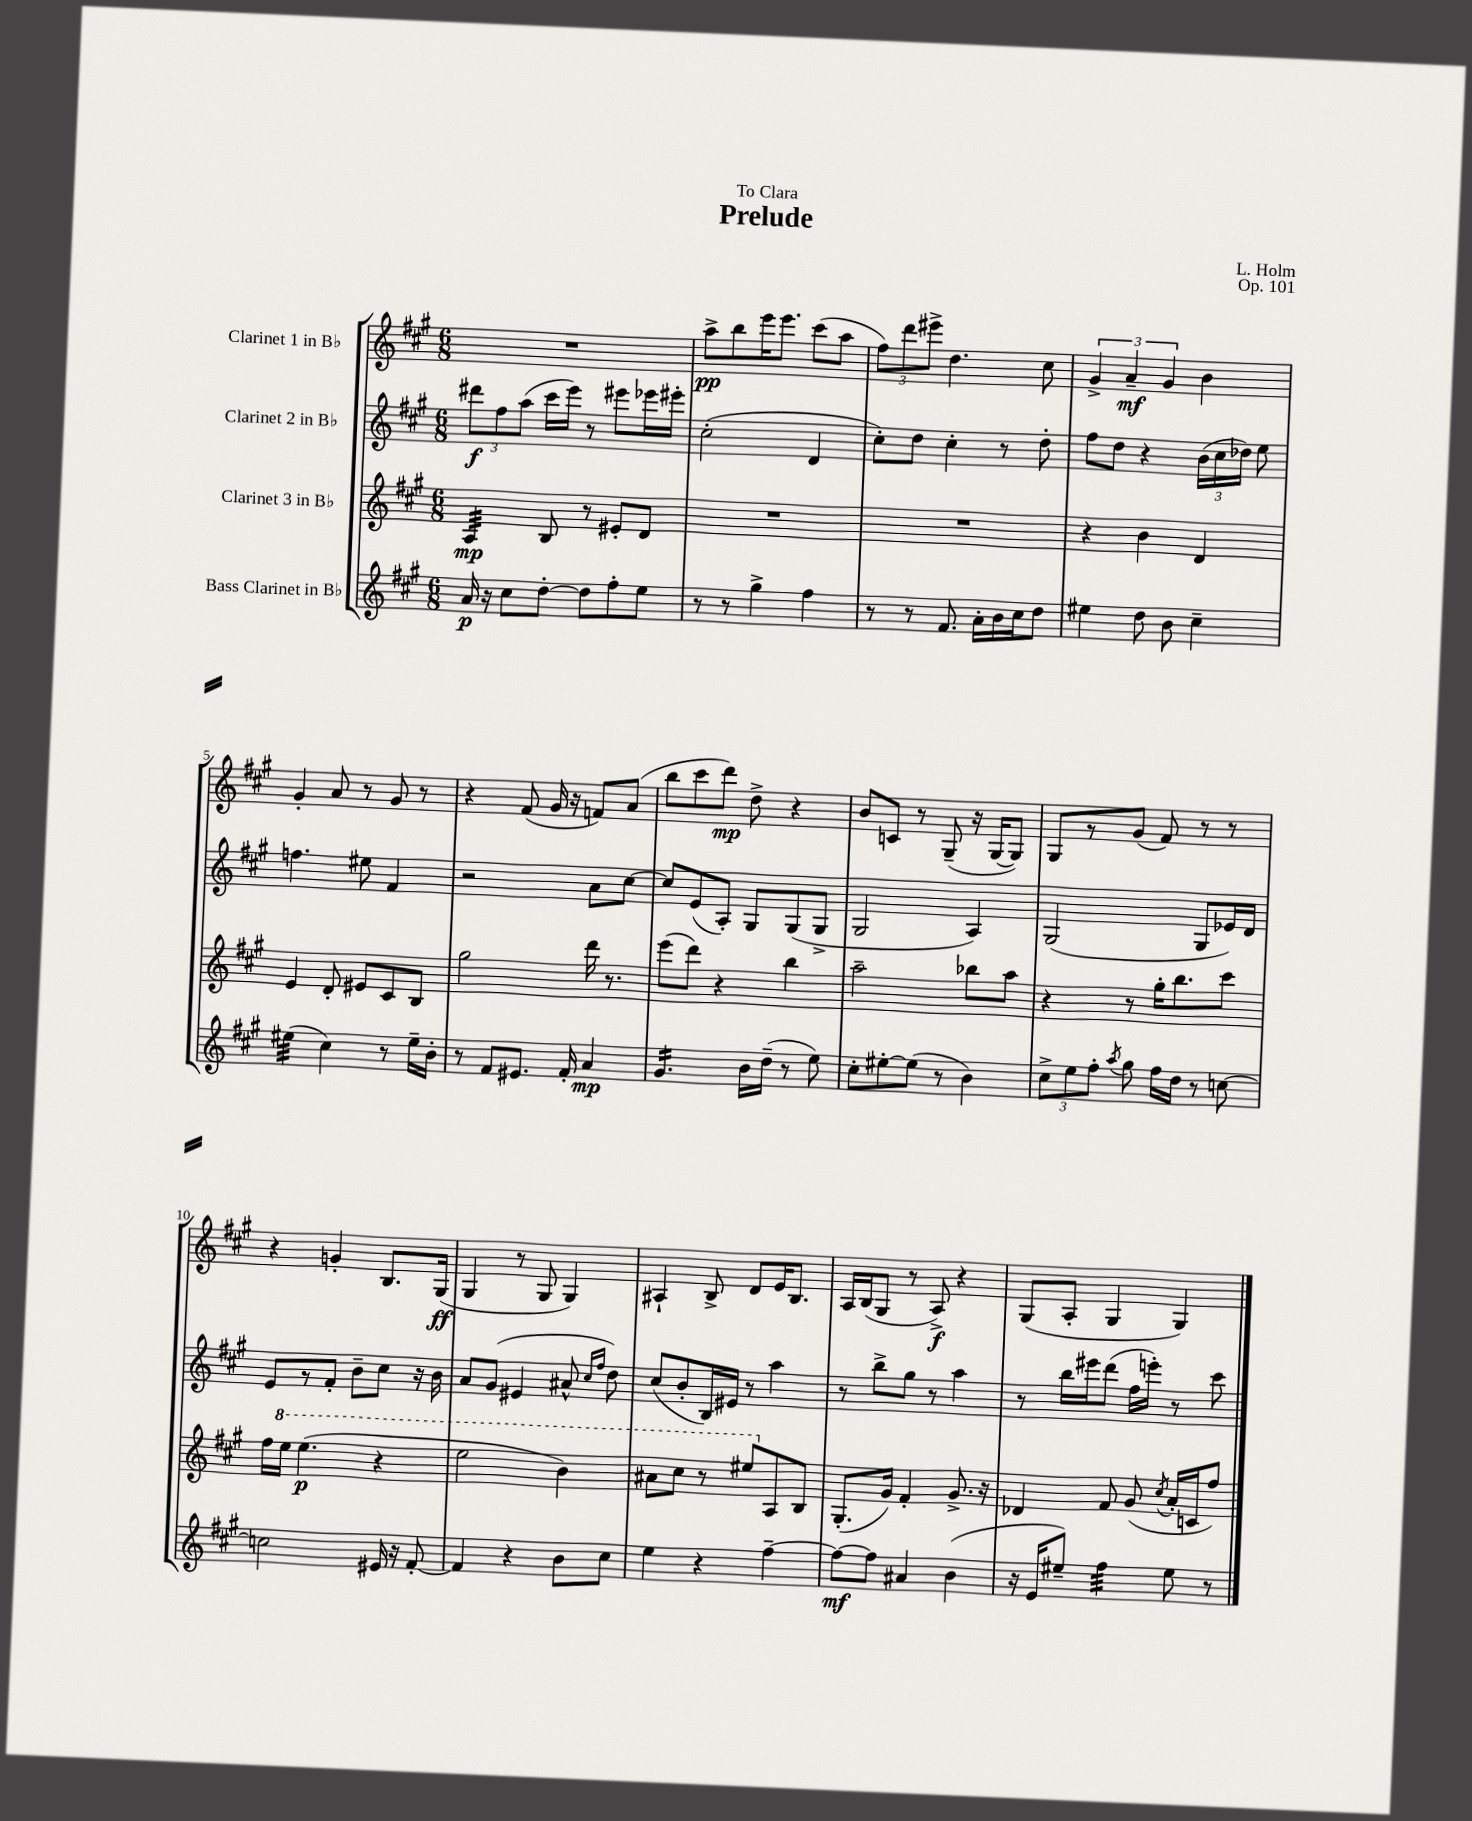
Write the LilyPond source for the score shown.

\header { title = "Prelude" composer = "L. Holm" dedication = "To Clara" opus = "Op. 101" }
<<
\new StaffGroup <<
\new Staff = "s0" \with { instrumentName = "Clarinet 1 in Bb" } {
    \clef treble \key a \major \numericTimeSignature \time 6/8
    \autoBeamOff R2. |
    a''8[->\pp b''8 e'''16 e'''8.] cis'''8[( a''8] |
    \tuplet 3/2 { fis''8[) d'''8 eis'''8]-> } d''4. cis''8 |
    \tuplet 3/2 { gis'4-> a'4--\mf gis'4 } b'4 |
    gis'4-. a'8 r8 gis'8 r8 |
    r4 fis'8( gis'16 r16 f'8[) a'8]( |
    b''8[ cis'''8 d'''8]\mp) d''8-> r4 |
    b'8[ c'8] r8 gis8--( r16 gis16[~ gis8]) |
    gis8[ r8 gis'8]( fis'8) r8 r8 |
    r4 g'4-. b8.[ gis16]\ff( |
    gis4 r8 gis8 gis4) |
    ais4-! b8-> d'8[ e'16 b8.] |
    a16[ b16( gis8] r8 a8->\f) r4 |
    gis8[( a8]-. gis4 gis4) \bar "|." |
}
\new Staff = "s1" \with { instrumentName = "Clarinet 2 in Bb" } {
    \clef treble \key a \major \numericTimeSignature \time 6/8
    \autoBeamOff \tuplet 3/2 { dis'''8[\f fis''8 a''8]( } cis'''16[ e'''16]) r8 eis'''8[ ees'''16 eis'''16]-. |
    cis''2-.( d'4 |
    cis''8[-.) d''8] cis''4-. r8 d''8-. |
    fis''8[ d''8] r4 \tuplet 3/2 { b'16[( cis''16 des''16]) } e''8 |
    f''4. eis''8 fis'4 |
    r2 a'8[ cis''8]~ |
    cis''8[ e'8( a8]-.) gis8[ gis8( gis8]-> |
    gis2 a4) |
    gis2( gis8[ ees'16) d'16] |
    e'8[ r8 fis'8]-. b'8[-- cis''8] r16 b'16 |
    a'8[ gis'8]( eis'4 ais'8-^ \grace { cis''16[ fis''16] } d''8) |
    cis''8[( b'8-. b16) eis'16] r8 a''4 |
    r8 b''8[-> gis''8] r8 a''4 |
    r8 b''16[ eis'''16 d'''8]( fis''16[ e'''16]-.) r8 cis'''8 \bar "|." |
}
\new Staff = "s2" \with { instrumentName = "Clarinet 3 in Bb" } {
    \clef treble \key a \major \numericTimeSignature \time 6/8
    \autoBeamOff a4:32\mp b8 r8 eis'8[-. d'8] |
    R2. |
    R2. |
    r4 b'4 d'4 |
    e'4 d'8-. eis'8[ cis'8 b8] |
    gis''2 d'''16 r8. |
    e'''8[( d'''8]) r4 b''4 |
    a''2-- bes''8[ a''8] |
    r4 r8 gis''16[-. b''8. cis'''8] |
    fis''16[ \ottava #1 e'''16] e'''4.\p( r4 |
    e'''2 b''4) |
    ais''8[ cis'''8] r8 eis'''8[ \ottava #0 a8 b8] |
    gis8.[-.( gis'16]) fis'4-. gis'8.-> r16 |
    des'4 fis'8 gis'8( \acciaccatura { cis''8 } a'16[-. c'16 fis''8]) \bar "|." |
}
\new Staff = "s3" \with { instrumentName = "Bass Clarinet in Bb" } {
    \clef treble \key a \major \numericTimeSignature \time 6/8
    \autoBeamOff a'16\p r16 cis''8[ d''8]~-. d''8[ fis''8-. e''8] |
    r8 r8 gis''4-> fis''4 |
    r8 r8 fis'8. a'16[-. b'16 cis''16 d''8] |
    eis''4 d''8 b'8 cis''4-- |
    eis''4:32( cis''4) r8 eis''16[-- b'16]-. |
    r8 fis'8[ eis'8.] fis'16-. a'4\mp |
    gis'4.:16 b'16[ d''16]--( r8 e''8) |
    cis''8[-. eis''8~-. eis''8]( r8 b'4) |
    \tuplet 3/2 { cis''8[-> e''8 fis''8]-. } \acciaccatura { a''8 } gis''8 fis''16[ d''16] r8 c''8~ |
    c''2 eis'16 r16 fis'8~-. |
    fis'4 r4 b'8[ cis''8] |
    e''4 r4 fis''4~-- |
    fis''8[~\mf fis''8] ais'4 b'4( |
    r16 e'16[ eis''8]--) fis''4:32 eis''8 r8 \bar "|." |
}
>>
>>
